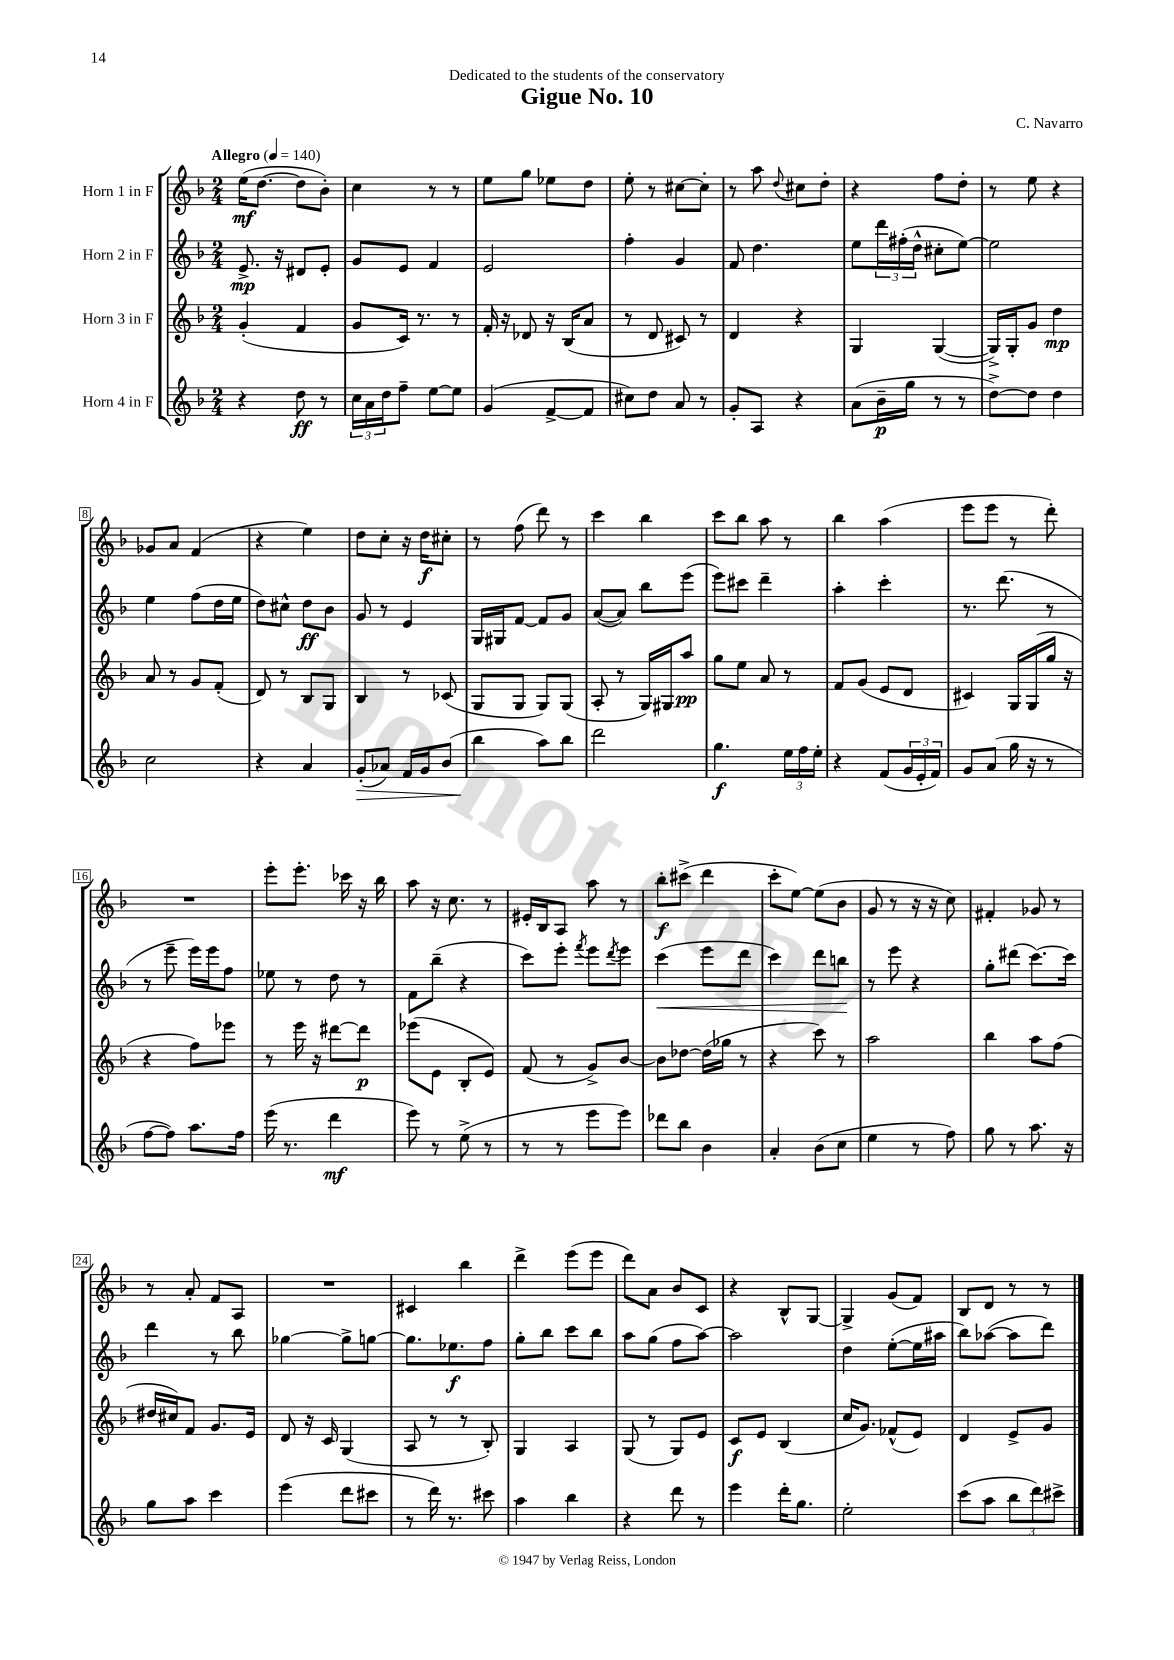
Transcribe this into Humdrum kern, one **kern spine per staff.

**kern	**kern	**kern	**kern
*staff4	*staff3	*staff2	*staff1
*clefG2	*clefG2	*clefG2	*clefG2
*k[b-]	*k[b-]	*k[b-]	*k[b-]
*M2/4	*M2/4	*M2/4	*M2/4
*MM140	*MM140	*MM140	*MM140
4r	(4g'/	8.e^/	(16ee\LK
.	.	.	[8.dd\J
.	.	16r	.
8dd\	4f/	8d#/L	8dd\]L
8r	.	8e'/J	8b-'\J)
=	=	=	=
24cc\LL	8g/L	8g/L	4cc\
24a\	.	.	.
24dd\J	.	.	.
8ff~\J	16c/Jk)	8e/J	.
.	8.r	.	.
[8ee\L	.	4f/	8r
8ee\]J	8r	.	8r
=	=	=	=
(4g/	16f'/	2e/	8ee\L
.	16r	.	.
.	8d-/	.	8gg\J
[8f^/L	16r	.	8ee-\L
.	(16B-/LK	.	.
8f/]J	8a/J	.	8dd\J
=	=	=	=
8cc#\L)	8r	4ff'\	8ee'\
8dd\J	8d/	.	8r
8a/	8c#/)	4g/	[8cc#\L
8r	8r	.	8cc#'\]J
=	=	=	=
8g'/L	4d/	8f/	8r
8A/J	.	4.dd\	8aa\
.	.	.	8qqdd/
4r	4r	.	8cc#\L
.	.	.	8dd'\J
=	=	=	=
(8a\L	4G/	8ee\L	4r
16b-~\L	.	24ddd\L	.
.	.	(24ff#'\	.
16gg\JJ	.	.	.
.	.	24dd^^\JJ	.
8r	([4G/	8cc#'\L	8ff\L
8r	.	[8ee\J)	8dd'\J
=	=	=	=
[8dd^\L)	16G^/]LL)	2ee\]	8r
.	16G'/J	.	.
8dd\]J	8g/J	.	8ee\
4dd\	4dd\	.	4r
=	=	=	=
2cc\	8a/	4ee\	8g-/L
.	8r	.	8a/J
.	8g/L	(8ff\L	(4f/
.	(8f'/J	16dd\L	.
.	.	16ee\JJ	.
=	=	=	=
4r	8d/)	8dd\L)	4r
.	8r	8cc#^^\J	.
4a/	8B-/L	8dd\L	4ee\)
.	8G/J	8b-\J	.
=	=	=	=
(8g'/L	4B-/	8g/	8dd\L
8a-/J)	.	8r	8cc'\J
16f/LL	8r	4e/	16r
16g/J	.	.	16dd\LK
(8b-/J	(8c-/	.	8cc#'\J
=	=	=	=
4bb-\	8G/L	16G/LL	8r
.	.	16G#/J	.
.	8G/J	[8f/J	(8ff\
8aa\L)	8G/L)	8f/]L	8ddd\)
8bb-\J	(8G/J	8g/J	8r
=	=	=	=
2ddd\	8A'/	([8a/L	4ccc\
.	8r	8a/]J)	.
.	16G/LL)	8bb-\L	4bb-\
.	16G#/J	.	.
.	8aa/J	(8eee\J	.
=	=	=	=
4.gg\	8gg\L	8eee\L)	8ccc\L
.	8ee\J	8ccc#\J	8bb-\J
.	8a/	4ddd~\	8aa\
24ee\LL	8r	.	8r
24ff\	.	.	.
24ee'\JJ	.	.	.
=	=	=	=
4r	8f/L	4aa'\	4bb-\
.	(8g/J	.	.
(8f/L	8e/L	4ccc'\	(4aa\
24g/L	8d/J	.	.
24e'/	.	.	.
24f/JJ)	.	.	.
=	=	=	=
8g/L	4c#/)	8.r	8eee\L
(8a/J	.	.	8eee\J
.	.	(8.ddd\	.
16gg\	16G/LL	.	8r
16r	(16G/	.	.
8r	16gg/JJ	8r	8ddd'\)
.	16r	.	.
=	=	=	=
[8ff\L	4r	8r	2r
8ff\]J)	.	8eee~\	.
8.aa\L	8ff\L)	16eee\LL)	.
.	.	16eee\J	.
.	8eee-\J	8ff\J	.
16ff\Jk	.	.	.
=	=	=	=
(16eee\	8r	8ee-\	8eee'\L
8.r	.	.	.
.	16eee\	8r	8.eee'\J
.	16r	.	.
4ddd\	[8ddd#\L	8dd\	.
.	.	.	16ccc-\
.	8ddd#\]J	8r	16r
.	.	.	16bb-\
=	=	=	=
8eee\)	(8eee-\L	8f\L	8aa\
8r	8e\J	(8bb-~\J	16r
.	.	.	8.cc\
(8ee^\	8B-'/L	4r	.
8r	8e/J)	.	8r
=	=	=	=
8r	(8f/	8ccc\L)	16e#'/LL
.	.	.	16B-/J
8r	8r	8eee'\J	8A/J
.	.	8qfff/	.
8eee\L	8g^/L)	8eee\L	8aa\
.	.	8qddd/	.
8eee\J)	[8b-/J	8eee\J	8r
=	=	=	=
8ddd-\L	8b-\]L	(4ccc\	8bb-'\L
8bb-\J	[8dd-\J	.	(8ccc#^\J
4b-\	(16dd-\]LL	8eee\L	4ddd\
.	16gg-\JJ	.	.
.	8r	8ddd\J	.
=	=	=	=
4a'/	4r	4ccc\)	8ccc'\L
.	.	.	[8ee\J)
(8b-\L	8ccc\)	8ddd\L	(8ee\]L
8cc\J	8r	8bb\J	8b-\J
=	=	=	=
4ee\	2aa\	8r	8g/
.	.	8eee\	8r
8r	.	4r	16r
.	.	.	16r
8ff\)	.	.	8cc\)
=	=	=	=
8gg\	4bb-\	8gg'\L	4f#'/
8r	.	(8ddd#\J	.
8.aa\	8aa\L	[8.ccc\L)	8g-/
.	(8ff\J	.	8r
16r	.	16ccc\]Jk	.
=	=	=	=
8gg\L	16dd#/LL	4ddd\	8r
.	16cc#/J)	.	.
8aa\J	8f/J	.	8a'/
4ccc\	8.g/L	8r	8f/L
.	.	8bb-\	8A/J
.	16e/Jk	.	.
=	=	=	=
(4eee\	8d/	[4gg-\	2r
.	16r	.	.
.	16c/	.	.
8ddd\L	(4G/	8gg-^\]L	.
8ccc#\J	.	[8gg\J	.
=	=	=	=
8r	8A/	8.gg\]L	4c#/
16ddd\)	8r	.	.
8.r	.	8.ee-\	.
.	8r	.	4bb-\
8ccc#\	8B-'/)	8ff\J	.
=	=	=	=
4aa\	4G/	8gg'\L	4ddd^\
.	.	8bb-\J	.
4bb-\	4A/	8ccc\L	(8eee\L
.	.	8bb-\J	8eee\J
=	=	=	=
4r	(8G/	8aa\L	8ddd\L)
.	8r	(8gg\J	8a\J
8ddd\	8G/L)	8ff\L	8b-/L
8r	8e/J	[8aa\J)	8c/J
=	=	=	=
4eee\	8c/L	2aa\]	4r
.	8e/J	.	.
16ddd'\LK	(4B-/	.	8B-^^/L
8.gg\J	.	.	.
.	.	.	[8G/J
=	=	=	=
2ee'\	16cc/LK	4dd\	4G^/]
.	8.g/J)	.	.
.	(8f-^^/L	([8ee'\L	(8g/L
.	8e/J)	16ee\]L	8f/J)
.	.	16aa#\JJ	.
=	=	=	=
(8ccc\L	4d/	8bb-\L)	8B-/L
8aa\J	.	([8aa-\J	8d/J
12bb-\L	8e^/L	8aa-\]L	8r
12ddd\)	.	.	.
.	8g/J	8ddd\J)	8r
12ccc#^\J	.	.	.
==	==	==	==
*-	*-	*-	*-
